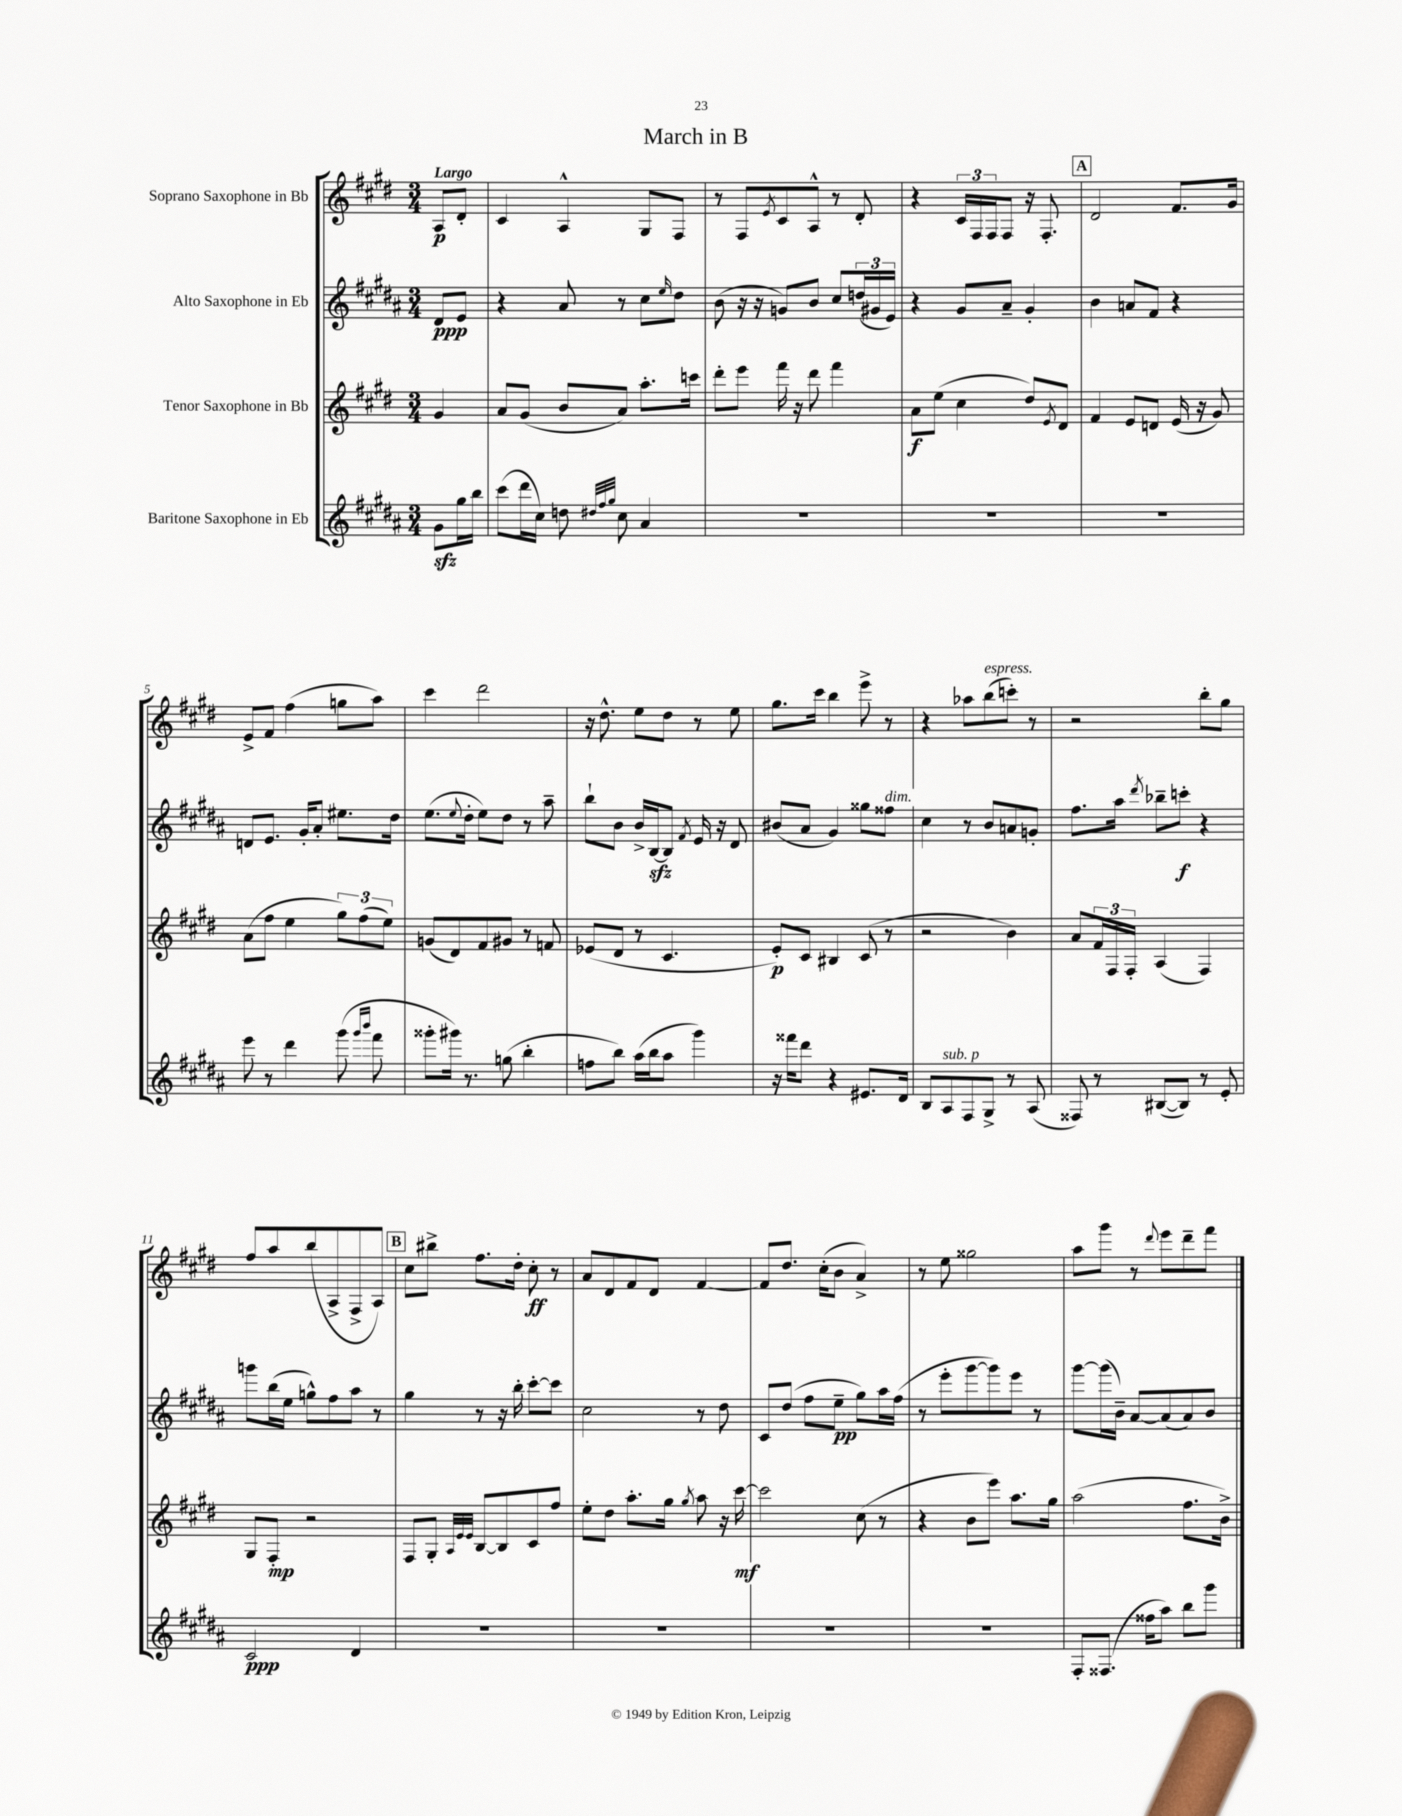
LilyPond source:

\header { title = "March in B" }
<<
\new StaffGroup <<
\new Staff = "s0" \with { instrumentName = "Soprano Saxophone in Bb" } {
    \clef treble \key e \major \numericTimeSignature \time 3/4 \partial 4 \tempo "Largo"
    a8\p dis'8-. |
    cis'4 a4-^ gis8 fis8 |
    r8 fis8 \acciaccatura { e'8 } cis'8 a8-^ r8 dis'8-. |
    r4 \tuplet 3/2 { cis'16 fis16 fis16 } fis8 r16 fis8.-. |
    \mark \markup { \box "A" } dis'2 fis'8. gis'16 |
    e'8-> fis'8 fis''4( g''8 a''8) |
    cis'''4 dis'''2 |
    r16 dis''8.-^ e''8 dis''8 r8 e''8 |
    gis''8. cis'''16 b''4 e'''8-> r8 |
    r4 aes''8 b''8^\markup { \italic "espress." }( c'''8-.) r8 |
    r2 b''8-. gis''8 |
    fis''8 a''8 b''8( a8-> fis8-> a8) |
    \mark \markup { \box "B" } cis''8 bis''8-> fis''8. dis''16-. cis''8-.\ff r8 |
    a'8 dis'8 fis'8 dis'8 fis'4~ |
    fis'8 dis''8. cis''16-.( b'8 a'4->) |
    r8 e''8 gisis''2 |
    a''8 gis'''8 r8 \appoggiatura { dis'''8 } e'''8 dis'''8-- fis'''8 \bar "|." |
}
\new Staff = "s1" \with { instrumentName = "Alto Saxophone in Eb" } {
    \clef treble \key b \major \numericTimeSignature \time 3/4 \partial 4
    dis'8\ppp e'8 |
    r4 ais'8 r8 cis''8 \grace { e''16 } dis''8 |
    b'8( r16 r16 g'8) b'8 cis''8 \tuplet 3/2 { d''16( gis'16 e'16) } |
    r4 gis'8 ais'8-- gis'4-. |
    \mark \markup { \box "A" } b'4 a'8 fis'8 r4 |
    d'8 e'8. gis'16-. ais'8-. eis''8. dis''16 |
    e''8.( \appoggiatura { e''8 } dis''16-. e''8) dis''8 r8 ais''8-- |
    b''8-! b'8 b'16-> b16~\sfz b8 \acciaccatura { fis'8 } e'16 r16 dis'8 |
    bis'8( ais'8 gis'4) gisis''8 fisis''8^\markup { \italic "dim." } |
    cis''4 r8 b'8 a'8 g'8-. |
    fis''8. ais''16 \acciaccatura { dis'''8 } bes''8-- c'''8-.\f r4 |
    g'''8 b''16( e''16 g''8-^) fis''8 ais''8 r8 |
    \mark \markup { \box "B" } gis''4 r8 r16 b''16-. cis'''8~-. cis'''8 |
    cis''2 r8 dis''8 |
    cis'8 dis''8( fis''8 e''8--\pp gis''8) ais''16 fis''16( |
    r8 e'''8-. gis'''8~ gis'''8) e'''8 r8 |
    gis'''8~ gis'''16( b'16--) ais'8~ ais'8( ais'8) b'8 \bar "|." |
}
\new Staff = "s2" \with { instrumentName = "Tenor Saxophone in Bb" } {
    \clef treble \key e \major \numericTimeSignature \time 3/4 \partial 4
    gis'4 |
    a'8 gis'8( b'8 a'8) a''8.-. c'''16 |
    dis'''8-. e'''8 fis'''16 r16 dis'''8 fis'''4 |
    a'8\f e''8( cis''4 dis''8) \acciaccatura { e'8 } dis'8 |
    \mark \markup { \box "A" } fis'4 e'8 d'8 e'16( r16 gis'8) |
    a'8( fis''8 e''4 \tuplet 3/2 { gis''8) fis''8( e''8) } |
    g'8( dis'8) fis'8 gis'8 r8 f'8 |
    ees'8( dis'8 r8 cis'4. |
    e'8-.\p) cis'8 bis4 cis'8( r8 |
    r2 b'4) |
    a'8 \tuplet 3/2 { fis'16 fis16 fis16-. } a4( fis4) |
    gis8 fis8-.\mp r2 |
    \mark \markup { \box "B" } fis8 gis8-. \grace { a32 e'32 e'32 } b8~ b8 cis'8 fis''8 |
    e''8-. dis''8 a''8.-. gis''16 \acciaccatura { gis''8 } a''8 r16 cis'''16~\mf |
    cis'''2 cis''8( r8 |
    r4 b'8 e'''8) a''8. gis''16 |
    a''2( fis''8. b'16->) \bar "|." |
}
\new Staff = "s3" \with { instrumentName = "Baritone Saxophone in Eb" } {
    \clef treble \key b \major \numericTimeSignature \time 3/4 \partial 4
    gis'8\sfz gis''16 b''16 |
    cis'''8( dis'''16 cis''16) d''8 \grace { dis''32 fis''32 gis''32 } cis''8 ais'4 |
    R2. |
    R2. |
    \mark \markup { \box "A" } R2. |
    e'''8 r8 dis'''4 gis'''8( \grace { gis'''16 b'''16 } fis'''8 |
    gisis'''8-. gis'''16) r8. g''8( b''4-. |
    f''8 b''8) ais''16( b''16 ais''8 gis'''4) |
    r16 fisis'''16 dis'''8 r4 eis'8. dis'16 |
    b8 ais8^\markup { \italic "sub. p" } fis8 gis8-> r8 ais8( |
    fisis8) r8 bis8~( bis8) r8 e'8-. |
    cis'2\ppp dis'4 |
    \mark \markup { \box "B" } R2. |
    R2. |
    R2. |
    R2. |
    fis8-. fisis8.( fisis''16 ais''8) b''8 gis'''8 \bar "|." |
}
>>
>>
